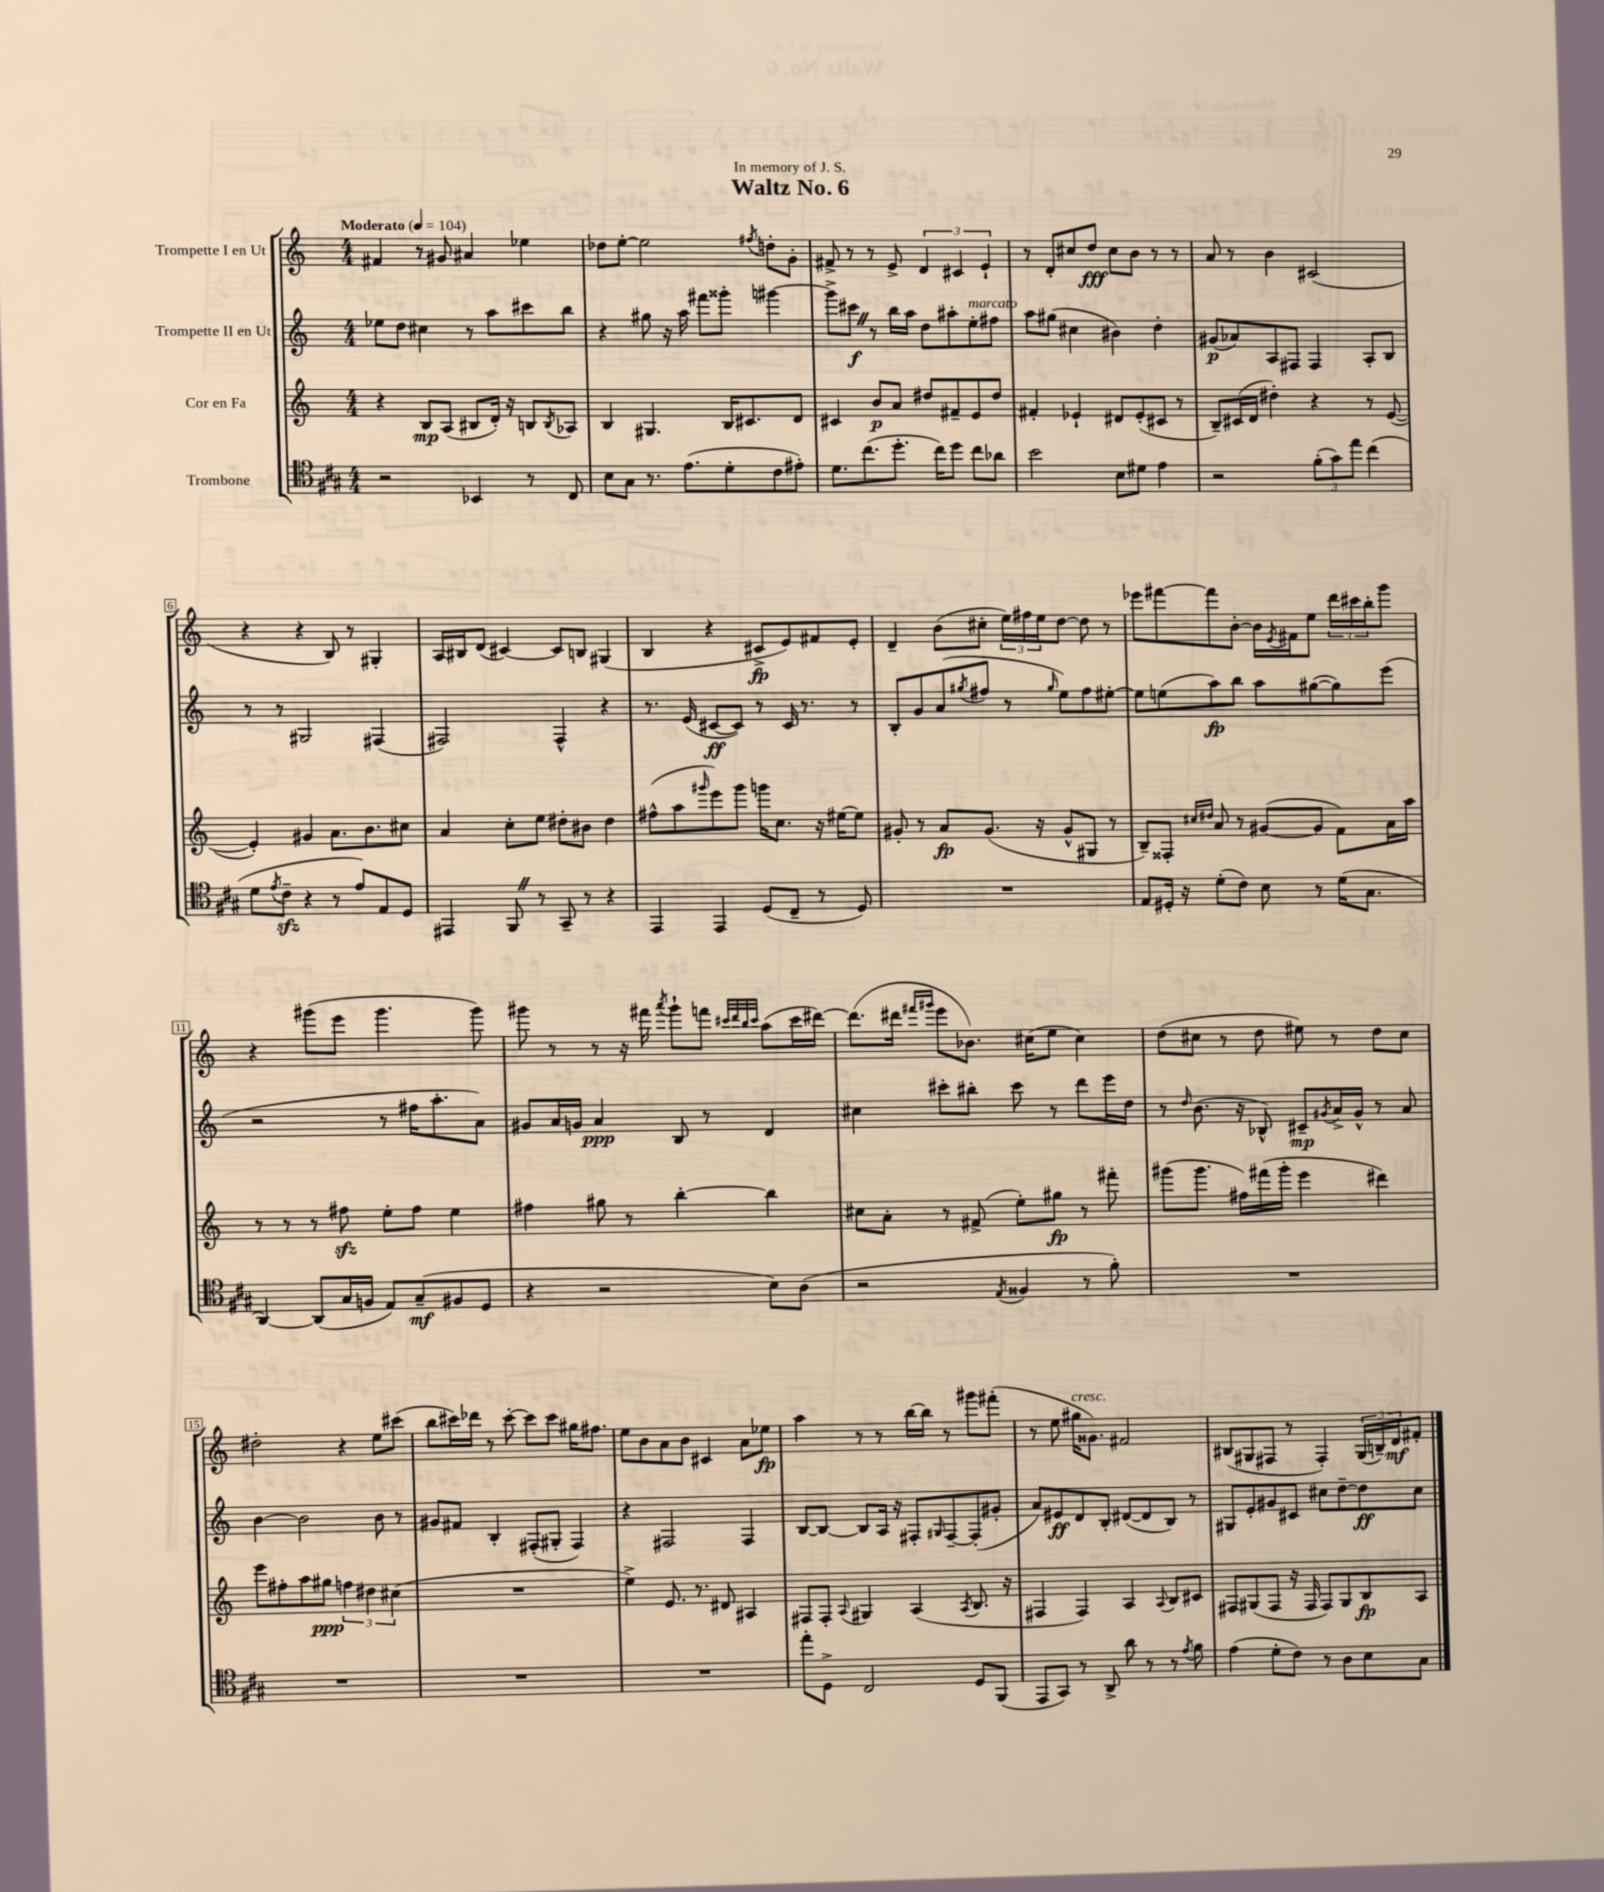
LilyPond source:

\header { title = "Waltz No. 6" dedication = "In memory of J. S." }
<<
\new StaffGroup <<
\new Staff = "s0" \with { instrumentName = "Trompette I en Ut" } {
    \clef treble \key c \major \numericTimeSignature \time 4/4 \tempo "Moderato" 4 = 104
    fis'4 r8 gis'8 ais'4 ees''4 |
    des''8 e''8~-. e''2 \acciaccatura { fis''8 } d''8-. g'8-. |
    fis'8-> r8 r8 e'8-> \tuplet 3/2 { d'4 cis'4 e'4-! } |
    r8 d'8-. cis''8 d''8\fff cis''8 b'8 r8 r8 |
    a'8 r8 b'4 cis'2( |
    r4 r4 b8) r8 gis4-. |
    a16 bis16 d'8( cis'4~) cis'8 b8 gis4( |
    b4 r4 cis'8->\fp e'8) fis'8 e'8-. |
    d'4-- b'8( cis''8-. \tuplet 3/2 { e''16) fis''16 e''16 } d''8~ d''8 r8 |
    ees'''8 fis'''8~ fis'''8 b'8~-. b'16 \acciaccatura { e'8 } fis'16 e''8 \tuplet 3/2 { d'''16 cis'''16 b''16-. } g'''8 |
    r4 gis'''8( e'''8 gis'''4. gis'''8) |
    gis'''8 r8 r8 r16 fis'''16 \acciaccatura { a'''8 } gis'''8-! f'''8 \grace { cis'''32 d'''32 b''32 cis'''32 } a''8( cis'''16 dis'''16~) |
    dis'''8.( dis'''16 \grace { fis'''16 gis'''16 } e'''8 bes'8.) cis''16( e''8 cis''4) |
    d''8( cis''8 r8 d''8 eis''8) r8 d''8 cis''8 |
    dis''2-. r4 e''8 cis'''8( |
    b''8 cis'''16) des'''16 r8 cis'''8~-. cis'''8 cis'''8 gis''16 fis''8. |
    e''8 b'8 a'8 b'8 cis'4 a'8 ees''8\fp |
    a''4 r8 r8 b''16~ b''16 r8 gis'''8 fis'''8-.( |
    r8 e''8 gis''16^\markup { \italic "cresc." } gisis'8.) fis'2 |
    bis8( gis8 fis8 r8 fis4-.) \tuplet 3/2 { gis16( b16--) d'16\mf } fis'8-. \bar "|." |
}
\new Staff = "s1" \with { instrumentName = "Trompette II en Ut" } {
    \clef treble \key c \major \numericTimeSignature \time 4/4
    ees''8 d''8 cis''4 r8 a''8 cis'''8 b''8 |
    r4 gis''8 r16 a''16 fis'''8 gisis'''8-. gis'''4~ |
    gis'''8-> cis'''8\f \once \override BreathingSign.text = \markup { \musicglyph "scripts.caesura.straight" } \breathe r8 b''16 a''16 d''8 ais''8-. e''8-.^\markup { \italic "marcato" } fis''8 |
    a''8 gis''8( cis''4 bis'4) d''4-. |
    gis'8\p( aes'8) a8 fis8 fis4 a8-. b8 |
    r8 r8 gis2 fis4( |
    fis2) fis4-^ r4 |
    r8. e'16( cis'8~\ff cis'8) r8 cis'16 r8. r8 |
    b8-. g'8 a'8( \acciaccatura { gis''8 } fis''8 r8 \grace { gis''16 } e''8) fis''8 eis''8~-. |
    eis''8 e''8( a''8\fp) b''8 a''8 gis''8~( gis''8) e'''8( |
    r2 r8 fis''16 a''8.-. a'8) |
    gis'8 a'16 g'16 a'4\ppp b8 r8 d'4 |
    cis''4 cis'''8-. bis''8-. cis'''8 r8 d'''8 e'''16 d''16 |
    r8 \grace { d''16 } b'8.( r16 bes8-^) cis'8--\mp \acciaccatura { gis'8 } a'16-> gis'16-^ r8 a'8 |
    b'4~ b'2 b'8 r8 |
    gis'8 fis'8 b4-. fis8-.( gis8-. fis4) |
    r4 fis2 fis4 |
    b8~ b8~ b8 a16 r16 fis8-. \grace { gis16 } fis8~-- fis8-.( gis'8-. |
    a'8) eis'8\ff d'8 b8-. dis'8~( dis'8 b8) r8 |
    gis8 e'8-. gis'8 cis'8 cis''8 d''8~-- d''8\ff cis''8 \bar "|." |
}
\new Staff = "s2" \with { instrumentName = "Cor en Fa" } {
    \clef treble \key c \major \numericTimeSignature \time 4/4
    r4 b8\mp a8( bis8 d'16-.) r16 b8 \acciaccatura { b8 } aes8 |
    b4 gis4. b16 cis'8. d'8 |
    cis'4 b'8\p a'8 dis''8 fis'8-- e'8 dis''8 |
    fis'4-. ees'4-! dis'8 ees'8-.( cis'8 r8 |
    b8--) cis'16( d'16 dis''4-.) r4 r8 e'8~( |
    e'4-.) gis'4 a'8. b'8. cis''8 |
    a'4 c''8-. e''8 dis''8-. bis'8 dis''4 |
    fis''8-^( a''8 \grace { gis'''16 } e'''8) gis'''8 g'''16 c''8. r16 eis''16~ eis''8 |
    gis'8-. r8 a'8\fp gis'8.( r16 gis'8-^ gis8 r8 |
    b8--) fisis8-. \grace { cis''16 dis''16 } a'8 r8 gis'8~( gis'8 f'8) a'16 a''16 |
    r8 r8 r8 fis''8\sfz e''8-. fis''8 e''4 |
    fis''4 gis''8 r8 b''4~-. b''4 |
    cis''8 a'8-. r8 fis'8->( e''8-.) gis''8\fp r8 fis'''8-. |
    gis'''8( gis'''8. fis''16) fis'''16( gis'''16-. e'''4 dis'''4) |
    e'''8 fis''8-. a''8 gis''8\ppp \tuplet 3/2 { f''4 dis''4 cis''4( } |
    R1 |
    e''4->) e'8. r8. dis'8 ais4 |
    fis8 fis8-. \appoggiatura { a8 } gis4 a4( \acciaccatura { a8 } b8. r16 |
    fis4 fis4) a4 \appoggiatura { a8 } b8 cis'8 |
    fis8 gis8( fis8 r16 fis16 fis8) gis8 b8\fp a8 \bar "|." |
}
\new Staff = "s3" \with { instrumentName = "Trombone" } {
    \clef tenor \key a \major \numericTimeSignature \time 4/4
    r2 bes,4 r8 cis8 |
    b8 gis8 r8. e'8.( d'8-. cis'8 eis'8-.) |
    d'8. cis''8.( d''8.-. cis''16) d''8 cis''8 aes'8 |
    b'2 b8 dis'8 e'4 |
    r2 \tuplet 3/2 { fis'8-.( gis'8) e''8 } cis''4( |
    d'8 \acciaccatura { e'8 } cis'8--\sfz r4 r8 e'8) e8 d8 |
    eis,4 fis,8 \once \override BreathingSign.text = \markup { \musicglyph "scripts.caesura.straight" } \breathe r8 gis,8-- r8 r4 |
    e,4 e,4 d8( cis8-- r8 d8) |
    R1 |
    e8 dis16-. r16 d'8-.( cis'8) b8 r8 d'16( gis8. |
    a,4~) a,8( gis16 f16 e8) gis8--\mf( fis8 d8 |
    r4 r2 b8) a8( |
    r2 \acciaccatura { e8 } fisis4 r8 fis'8-.) |
    R1 |
    R1 |
    R1 |
    R1 |
    e''8-. d8-> cis2 d8 fis,8( |
    e,8 gis,8) r8 a,8-> a'8 r8 r8 \acciaccatura { e'8 } fis'8 |
    e'4( d'8-. cis'8) r8 a8 b8 gis8 \bar "|." |
}
>>
>>
\layout { \context { \Score \override BarNumber.stencil = #(make-stencil-boxer 0.1 0.3 ly:text-interface::print) } }
